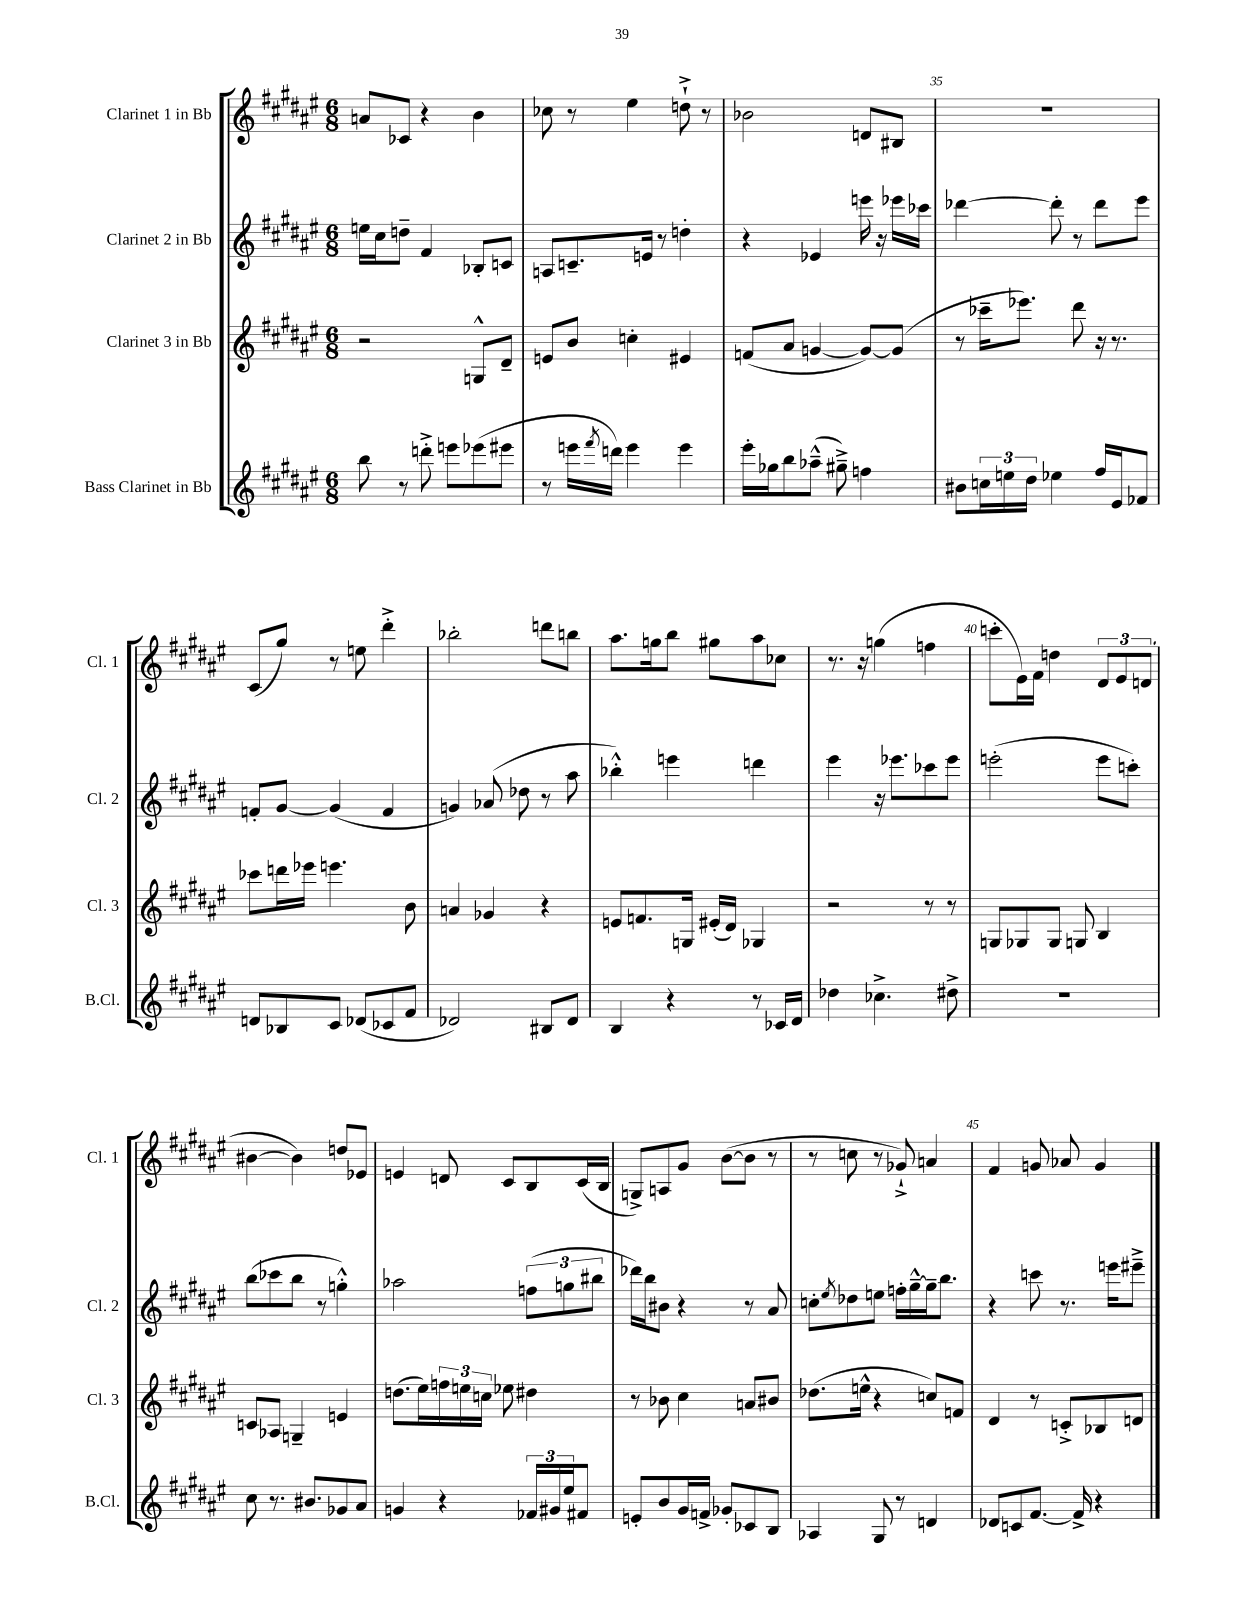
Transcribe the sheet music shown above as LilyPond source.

<<
\new StaffGroup <<
\new Staff = "s0" \with { instrumentName = "Clarinet 1 in Bb" shortInstrumentName = "Cl. 1" } {
    \clef treble \key fis \major \numericTimeSignature \time 6/8
    a'8 ces'8 r4 b'4 |
    ces''8 r8 eis''4 d''8-!-> r8 |
    bes'2 d'8 bis8 |
    R2. |
    cis'8( gis''8) r8 e''8 dis'''4-.-> |
    bes''2-. d'''8 b''8 |
    ais''8. g''16 b''8 gis''8 ais''8 ces''8 |
    r8. r16 g''4( f''4 |
    c'''8-. eis'16) fis'16 d''4 \tuplet 3/2 { dis'8 eis'8 d'8( } |
    bis'4~ bis'4) d''8 ees'8 |
    e'4 d'8 cis'8 b8 cis'16( b16 |
    g8->) a8 gis'8 b'8~( b'8 r8 |
    r8 c''8 r8 ges'8-!->) a'4 |
    fis'4 g'8 aes'8 g'4 \bar "|." |
}
\new Staff = "s1" \with { instrumentName = "Clarinet 2 in Bb" shortInstrumentName = "Cl. 2" } {
    \clef treble \key fis \major \numericTimeSignature \time 6/8
    e''16 cis''16 d''8-- fis'4 bes8-. c'8 |
    a8 c'8.-- e'16 r8 d''4-. |
    r4 ees'4 e'''16 r16 ees'''16 ces'''16 |
    des'''4~ des'''8-. r8 des'''8 eis'''8 |
    f'8-. gis'8~ gis'4( f'4 |
    g'4) aes'8( des''8 r8 ais''8 |
    bes''4-.-^) e'''4 d'''4 |
    eis'''4 r16 ees'''8. ces'''8 ees'''8 |
    e'''2-.( e'''8 c'''8-.) |
    b''8( ces'''8 b''8 r8 g''4-.-^) |
    aes''2 \tuplet 3/2 { f''8( g''8 bis''8 } |
    des'''16) b''16 bis'8 r4 r8 ais'8 |
    c''8-. \acciaccatura { eis''8 } des''8 e''8 f''16-. gis''16~---^ gis''16-- b''8. |
    r4 c'''8 r8. e'''16 eis'''8---> \bar "|." |
}
\new Staff = "s2" \with { instrumentName = "Clarinet 3 in Bb" shortInstrumentName = "Cl. 3" } {
    \clef treble \key fis \major \numericTimeSignature \time 6/8
    r2 g8-^ dis'8-- |
    e'8 b'8 c''4-. eis'4 |
    f'8( ais'8 g'4~ g'8~) g'8( |
    r8 ces'''16-- ees'''8.) dis'''8 r16 r8. |
    ces'''8 d'''16 ees'''16 e'''4. b'8 |
    a'4 ges'4 r4 |
    e'8 f'8. g16 eis'16-.( dis'16) ges4 |
    r2 r8 r8 |
    g8 ges8 ges8 g8 b4 |
    c'8 aes8 g4-- e'4 |
    d''8.( eis''16) \tuplet 3/2 { f''16 e''16 c''16 } ees''8 dis''4 |
    r8 bes'8 cis''4 a'8 bis'8 |
    des''8.( e''16-^ r4 c''8) f'8 |
    dis'4 r8 c'8-.-> bes8 d'8 \bar "|." |
}
\new Staff = "s3" \with { instrumentName = "Bass Clarinet in Bb" shortInstrumentName = "B.Cl." } {
    \clef treble \key fis \major \numericTimeSignature \time 6/8
    b''8 r8 d'''8-.-> e'''8 ees'''8( eis'''8 |
    r8 e'''16 \acciaccatura { fis'''8 } d'''16) e'''4 e'''4 |
    eis'''16-. ges''16 b''8 aes''8---^( gis''8--->) f''4 |
    bis'8 \tuplet 3/2 { c''16 e''16 dis''16 } ees''4 fis''16 eis'16 fes'8 |
    d'8 bes8 cis'8 des'8( ces'8 fis'8 |
    des'2) bis8 des'8 |
    b4 r4 r8 ces'16 dis'16 |
    des''4 ces''4.-> dis''8-> |
    R2. |
    cis''8 r8. bis'8. ges'8 ais'8 |
    g'4 r4 \tuplet 3/2 { fes'16 gis'16 eis''16 } fis'8 |
    e'8-. b'8 gis'16 f'16-> ges'8-. ces'8 b8 |
    aes4 gis8 r8 d'4 |
    des'8 c'8 fis'8.~ fis'16-> r4 \bar "|." |
}
>>
>>
\layout { \context { \Score currentBarNumber = #32 \override BarNumber.break-visibility = ##(#f #t #t) barNumberVisibility = #(every-nth-bar-number-visible 5) } }
